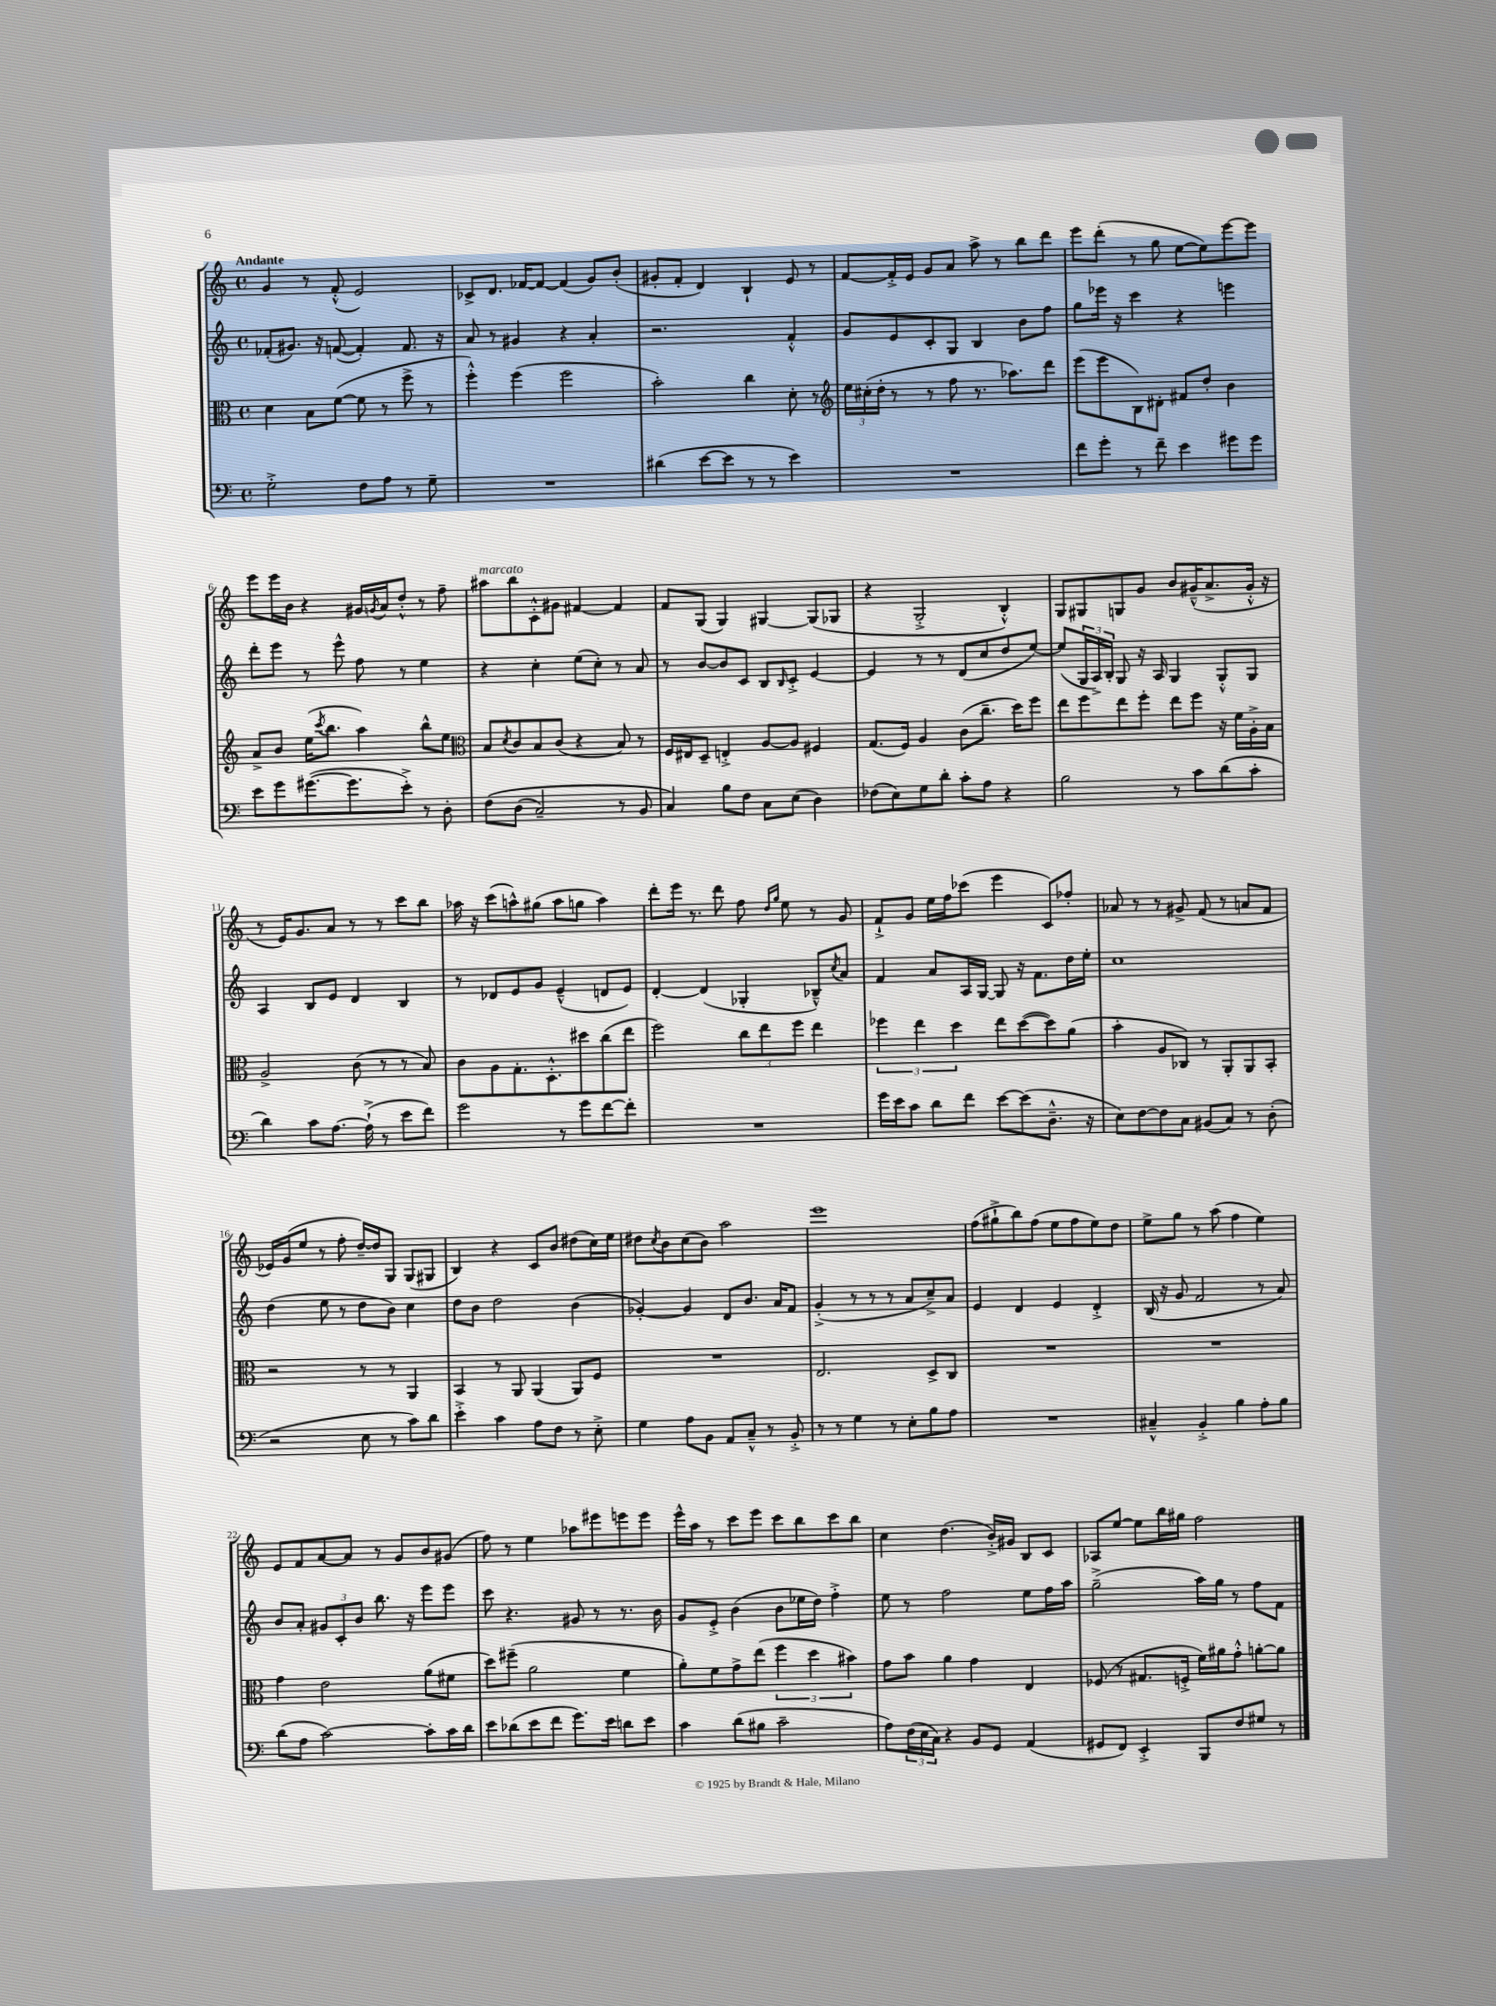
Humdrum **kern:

**kern	**kern	**kern	**kern
*staff4	*staff3	*staff2	*staff1
*clefF4	*clefC3	*clefG2	*clefG2
*k[]	*k[]	*k[]	*k[]
*M4/4	*M4/4	*M4/4	*M4/4
*met(c)	*met(c)	*met(c)	*met(c)
2G'^\	4d\	(8f-'/L	4g/
.	.	8.g#/J)	.
.	8B\L	.	8r
.	.	16r	.
.	([8f\J	([8f/	(8f'^^/
8F\L	8f\]	4f'/])	2e/)
8A\J	8r	.	.
8r	8ff^\	8.f/	.
8G~\	8r	.	.
.	.	16r	.
=	=	=	=
1r	4ff'^^\)	8a/	8c-^/L
.	.	8r	8.d/J
.	(4ff\	4g#/	.
.	.	.	[16f-/LK
.	.	.	8f-/_J
.	2ff\	4r	(4f-/]
.	.	4a'/	8g/L)
.	.	.	(8b'/J
=	=	=	=
(4d#\	2b'\)	2.r	8g#'/L
.	.	.	8f'/J
[8e\L	.	.	4d/)
8e\]J	.	.	.
8r	4cc\	.	4B`/
8r	.	.	.
4e\)	8d'\	4f'^^/	8e/
.	8r	.	8r
=	=	=	=
*	*clefG2	*	*
1r	24ee\LL	8g/L	[8f/L
.	(24cc#'\	.	.
.	24dd'\JJ	.	.
.	8r	8e/	16f'^/]L
.	.	.	16e/JJ
.	8r	8c'/	8g/L
.	8ff\	8G/J	8a/J
.	8.r	4B/	8aa^\
.	.	.	8r
.	8.aa-\L)	.	.
.	.	8b\L	8bb\L
.	8ddd\J	8ff\J	8ddd\J
=	=	=	=
8f\L	(8eee\L	8gg\L	8eee\L
8g'\J	8eee\	16eee-\Jk	(8ddd'\J
.	.	16r	.
8r	8B\)	4ccc\	8r
8f~\	8d#'\J	.	8gg\
4e\	8f#/L	4r	[8ee\L
.	8dd'/J	.	8ee\])
8g#\L	4b\	4eee\	[8eee\
8g#\J	.	.	8eee\]J
=	=	=	=
8e\L	8a^/L	8ddd'\L	8eee\L
8g\	8b/J	8eee\J	16eee\L
.	.	.	16b\JJ
([8.g#\	(16ee\LK	8r	4r
.	8qccc/	.	.
.	8.bb\J	.	.
.	.	8eee^^\	.
8.g#\]	.	.	.
.	4aa\)	8ff\	16g#/LL
.	.	.	8qg/
.	.	.	16a/J
8e'^\J)	.	8r	8dd'^^/J
8r	8bb^^\L	4ee\	8r
8D'\	8ee\J	.	8ff~\
=	=	=	=
*	*clefC3	*	*
&(8F\L	8B/L	4r	8aa#\L
.	8qd/	.	.
(8D\J	8c/	.	8bb\
2C~/)	8B/	4cc'\	8c'^^\
.	(8c/J	.	8g#\J
.	4r	(8ee\L	[4f#/
.	.	8cc'\J)	.
8r	8B/)	8r	4f#/]
8BB/	8r	8a/	.
=	=	=	=
4C/&)	16F/LL	8r	8f/L
.	16E#/J	.	.
.	8D~/J	[8b/L	(8G/J
8B\L	4E'^/	8b/]	4G/)
8F\J	.	8c/J	.
8C\L	[8A/L	8B/L	[4G#/
.	.	16qqB/	.
(8E\J	8A/]J	8c'^/J	.
4D\)	4F#/	[4e/	(8G#/]L
.	.	.	8G-/J
=	=	=	=
(8F-\L	(8.G/L	4e/]	4r
8E\)	.	.	.
.	16F/Jk)	.	.
8G\	4A/	8r	2G'^/
8d'\J	.	8r	.
8c'\L	(8c\L	(8d/L	.
8A\J	8.cc~\J	8cc/	.
4r	.	8dd/	4B'^^/)
.	16dd\LK)	.	.
.	8ff\J	[8ee/J)	.
=	=	=	=
2B\	8ee\L	(8ee/]L	8G/L
.	8ff\	24G/L	8G#/
.	.	24A^/)	.
.	.	24B'/JJ	.
.	8ee\	8G/	8G/
.	8ff'\J	16r	8g/J
.	.	16A/	.
8r	8ee\L	4G/	8b/L
8c\L	8ff\J	.	(16g#~^^/K
.	.	.	8.a^/
(8d\	16r	8G'^^/L	.
.	16f\LL	.	.
8c'\J	16A'^\	8G/J	16g#'^^/Jk
.	16B\JJ	.	16r
=	=	=	=
4d\)	2A^/	4A/	8r
.	.	.	16e/LK)
.	.	.	8.g/
8c\L	.	8B/L	.
[8.A\J	.	8e/J	8a/J
.	(8c\	4d/	8r
(16A`^\]	.	.	.
8r	8r	.	8r
8e\L	8r	4B/	8ccc\L
8f\J)	8B/)	.	8bb\J
=	=	=	=
2g\	8c\L	8r	16aa-\
.	.	.	16r
.	8A\	8d-/L	(8ccc\L
.	8.G'\	8e/	8aa^^\)
.	.	8g/J	(8gg#\J
.	8.D'^^\	.	.
8r	.	(4e~^^/	8aa\L
8g\L	8dd#\	.	8gg\J
[8f\	(8cc\	8d/L	4aa\)
8f'\]J	8ee\J	8e/J)	.
=	=	=	=
1r	2ff\)	[4d'/	8ddd'\L
.	.	.	16eee\Jk
.	.	.	8.r
.	.	(4d/]	.
.	.	.	8ddd\
.	12cc\L	4G-'/	8ff\
.	12ee\	.	.
.	.	.	16qqdd/LL
.	.	.	16qqgg/JJ
.	.	.	8ee\
.	12ff\J	.	.
.	4ee\	8B-~^^/L)	8r
.	.	8qcc/	.
.	.	8a/J	8g/
=	=	=	=
16g\LL	6ff-\	4f/	8f`^/L
16e\J	.	.	.
8c\J	.	.	8g/J
.	6ee\	.	.
8d\L	.	8a/L	16ee\LL
.	.	.	16ff\J
.	6dd\	.	.
8f\J	.	16A/L	(8ccc-\J
.	.	[16G/JJ	.
[8e\L	8ee\L	8G/]	4eee\
(8e\]	([8dd\	16r	.
.	.	8.f\L	.
8.D~^^\J	8dd\])	.	8c/L)
.	(8a\J	16dd\L	8ff-'/J
16r	.	16ee'\JJ	.
=	=	=	=
8E\L)	4b'\	1cc	8a-/
[8F\	.	.	8r
8F\]	8A/L	.	8r
8C\J	8C-/J)	.	8g#^/
(8BB#/L	8r	.	(8f/
8C/J)	8AA'/L	.	8r
8r	8AA/	.	8a/L
(8D'\	8BB'/J	.	8f/J
=	=	=	=
2r	2r	(4dd\	16e-/LL)
.	.	.	(16g/J
.	.	.	8ee/J
.	.	8ee\	8r
.	.	8r	8ff'\
8E\	8r	8dd\L	[16dd~/LL)
.	.	.	16dd/]J
8r	8r	8b\J)	8G/J
8c\L)	4AA/	4cc\	(8G/L
8d\J	.	.	8G#/J
=	=	=	=
4e'^\	4BB/	8dd\L	4B/)
.	.	8b\J	.
4c\	8r	2dd\	4r
.	8AA/	.	.
8A\L	(4AA/	.	8c/L
8F\J	.	.	8b/J
8r	8AA/L)	(4b\	(8dd#\L
8E'^\	8F/J	.	16cc\L)
.	.	.	16ee\JJ
=	=	=	=
4G\	1r	[4g-'/)	8dd#\L
.	.	.	8qcc/
.	.	.	8b\
8A\L	.	4g-/]	(8cc\
8BB\J	.	.	8b\J)
8AA/L	.	8d/L	2aa\
8C~^^/J	.	8.b/J	.
8r	.	.	.
.	.	16a/LK	.
8BB'^/	.	8f/J	.
=	=	=	=
8r	2.E/	(4g'^/	1eee
8r	.	.	.
4G\	.	8r	.
.	.	8r	.
8r	.	8r	.
8E'\L	.	8a/L	.
8B\	8D^/L	8cc~^/)	.
8A\J	8C/J	8a/J	.
=	=	=	=
1r	1r	4e/	(8ff\L
.	.	.	8gg#`^\
.	.	4d/	8bb\)
.	.	.	(8ff\J
.	.	4e/	8ee\L
.	.	.	8ff\
.	.	4d'^/	8ee\)
.	.	.	8dd\J
=	=	=	=
4C#~^^/	1r	(16B/	8ee^\L
.	.	16r	.
.	.	8g/	8gg\J
4BB'^/	.	2f/	8r
.	.	.	(8aa\
4B\	.	.	4ff\
8A'\L	.	8r	4ee\)
8B\J	.	8a/)	.
=	=	=	=
(8d\L	4g\	8b/L	8e/L
8A\J	.	8a'/J	8f/
[2c\)	2e\	12g#/L	[8a/
.	.	12c'/	.
.	.	.	8a/]J
.	.	12b/J	.
.	.	8.bb\	8r
.	.	.	8g/L
.	.	16r	.
8c'\]L	(8a\L	8eee\L	8b/
16c\L	8f#\J	8eee\J	(8g#/J
16d\JJ	.	.	.
=	=	=	=
8e\L	8dd\L)	8ccc\	8ff\)
(8d-\	(8ff#~\J	4.r	8r
8e\	2a\	.	4ee\
8f\J	.	.	.
8.g\L)	.	8g#/	8aa-\L
.	.	8r	8eee#\
16e\Jk	.	.	.
8d\L	4f\	8.r	8eee\
8e\J	.	.	8eee\J
.	.	16b\	.
=	=	=	=
4c\	8a'\L)	8g/L	16eee^^\LL
.	.	.	16aa\JJ
.	8f\	8e'^/J	8r
(8d\L	8g^\	(4b\	8ccc\L
8B#\J	(8ee\J	.	8eee\J
2c~\	6ff\	8b\L	8ccc\L
.	.	16ee-\L	8bb\
.	6dd\	.	.
.	.	16dd\JJ)	.
.	.	4ff'^\	8ccc\
.	6b#\)	.	.
.	.	.	8bb\J
=	=	=	=
8A\L)	8g\L	8ee\	4cc\
(24F\L	8b\J	8r	.
24E\	.	.	.
24C\JJ)	.	.	.
4r	4a\	2ff\	(4.dd\
8BB/L	4g\	.	.
8GG/J	.	.	16b'^/LL)
.	.	.	16g#/JJ
(4AA/	4E/	8ee\L	8B/L
.	.	16ff\L	8c/J
.	.	16aa\JJ	.
=	=	=	=
8GG#/L	(8F-/	(2gg~^\	8A-/L
8FF/J)	8r	.	[8ee/J
4EE'^/	8.G#/L	.	8ee\]L
.	.	.	16bb\L
.	16F'^/Jk	.	16gg#\JJ
8BBB/L	16f\LL)	16aa\LL)	2ff\
.	16a#\J	16gg\JJ	.
8F/	8g'^^\J	8r	.
8G#/J	[8a'\L	8ff\L	.
8r	8a\]J	8f\J	.
==	==	==	==
*-	*-	*-	*-
